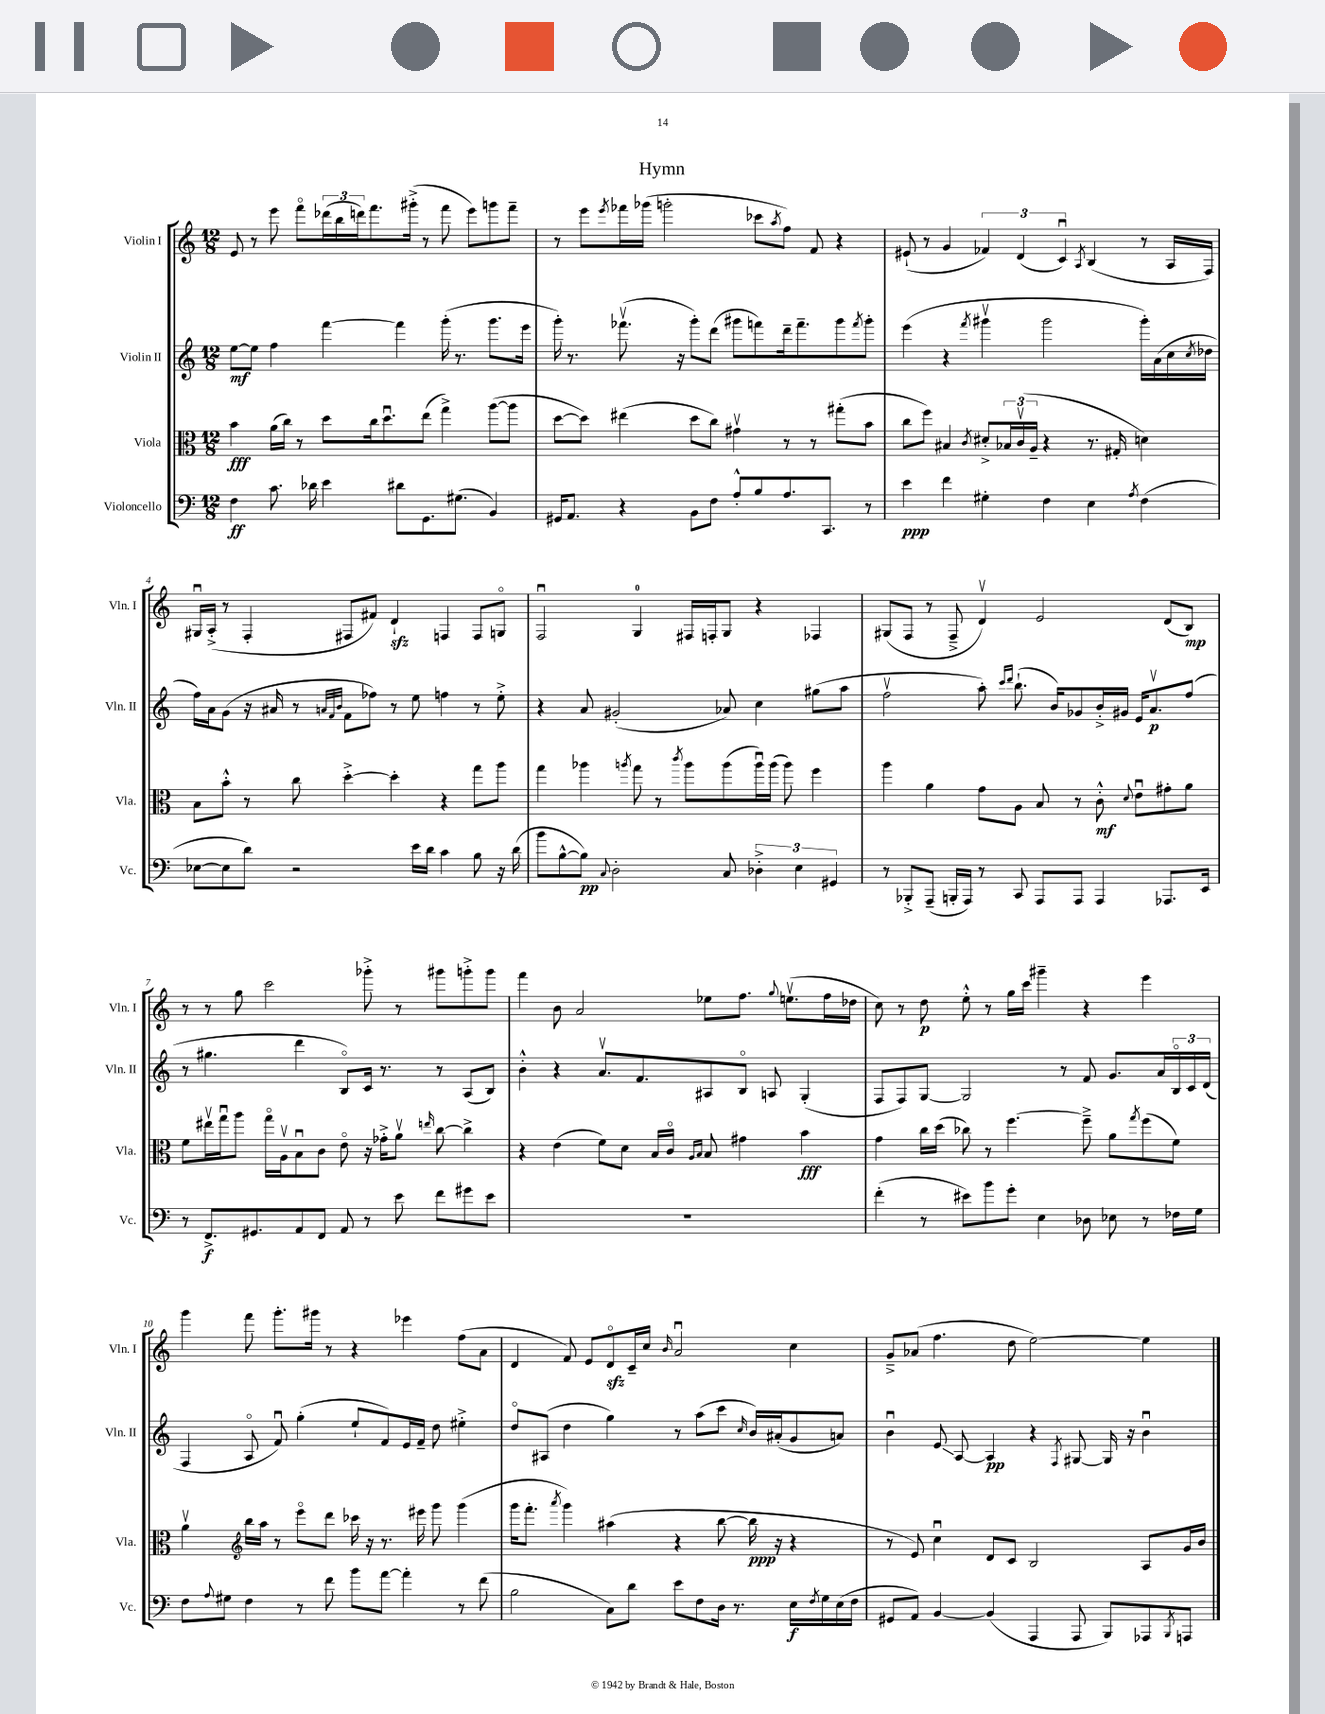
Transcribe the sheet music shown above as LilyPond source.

\header { title = "Hymn" }
<<
\new StaffGroup <<
\new Staff = "s0" \with { instrumentName = "Violin I" shortInstrumentName = "Vln. I" } {
    \clef treble \key c \major \numericTimeSignature \time 12/8
    e'8 r8 e'''8 f'''8\flageolet \tuplet 3/2 { des'''16( b''16 d'''16) } f'''8. gis'''16-.->( r8 f'''8 e'''8) g'''8 f'''8-- |
    r8 e'''8 \acciaccatura { e'''8 } fes'''16 ges'''16( g'''2-. ces'''8 \acciaccatura { a''8 } f''8) f'8 r4 |
    eis'8-!( r8 g'4 \tuplet 3/2 { fes'4) d'4( c'4\downbow) } \acciaccatura { a8 } b4( r8 a16 f16) |
    gis16\downbow a16-.->( r8 f4-. fis8 fis'8) d'4-!\sfz f4 f8 g8\flageolet |
    f2\downbow g4-0 fis16 f16-. g8 r4 fes4 |
    gis8( f8 r8 f8---> d'4\upbow) e'2 d'8( b8\mp) |
    r8 r8 g''8 c'''2 ges'''8-.-> r8 gis'''8 g'''8-.-> g'''8 |
    f'''4 b'8 a'2 ees''8 f''8. \appoggiatura { g''8 } e''8.\upbow( f''16 des''16 |
    c''8) r8 d''8\p e''8-.-^ r8 g''16 c'''16 gis'''4-- r4 e'''4 |
    g'''4 f'''8 g'''8.-. gis'''16 r8 r4 ees'''4 f''8( a'8 |
    d'4 f'8) e'8 d'8\flageolet\sfz c'16-- c''16 \grace { b'16 } a'2\downbow c''4 |
    g'8---> aes'8( f''4. d''8 e''2~) e''4 \bar "|." |
}
\new Staff = "s1" \with { instrumentName = "Violin II" shortInstrumentName = "Vln. II" } {
    \clef treble \key c \major \numericTimeSignature \time 12/8
    e''8~\mf e''8 f''4 f'''4~ f'''4 g'''16-.( r8. g'''8. e'''16 |
    g'''16-.) r8. fes'''8.\upbow( r16 g'''8-.) d'''8( gis'''8 f'''8) d'''16-- f'''8.-- gis'''8 \acciaccatura { f'''8 } gis'''8-. |
    e'''4( r4 \acciaccatura { f'''8 } gis'''4\upbow gis'''2 gis'''16-.) a'16( c''16 \acciaccatura { c''8 } des''16 |
    f''16) a'16 g'8( r16 ais'16 r8 \grace { a'32 f'32 b'32 } f'8 fes''8) r8 e''8 f''4 r8 e''8-.-> |
    r4 a'8 gis'2-.( aes'8) c''4 gis''8( a''8 |
    f''2\upbow a''8-.) \grace { c'''16 d'''16 } b''8.-!( b'16) ges'8 b'16-.-> gis'16 e'16 a'8.\upbow\p f''8( |
    r8 gis''4. d'''4 b8\flageolet) c'16 r8. r8 a8( b8) |
    b'4-.-^ r4 a'8.\upbow f'8. ais8 b8\flageolet a8 g4-.( |
    f8 f8) g8~ g2 r8 f'8 g'8. a'16 \tuplet 3/2 { b16\flageolet c'16 d'16( } |
    f4 a8\flageolet f'8\downbow) g''4-.( e''8-! f'8) e'16 f'16-- d''8 eis''4-.-> |
    d''8\flageolet ais8( d''4 g''4) r8 a''8( c'''8 \grace { c''16 } b'16) ais'16-.( g'8 a'8) |
    b'4\downbow e'8\glissando a8~ a4\pp r4 \acciaccatura { f8 } gis8~ gis16 r16 b'4\downbow \bar "|." |
}
\new Staff = "s2" \with { instrumentName = "Viola" shortInstrumentName = "Vla." } {
    \clef alto \key c \major \numericTimeSignature \time 12/8
    b'4\fff a'16( c''16) r8 d''8 c''16 d''8.\downbow e''8( g''4->) a''8~( a''8 |
    d''8~ d''8) eis''4( d''8 c''8) gis'4\upbow r8 r8 gis''8-.( b'8 |
    c''8 f''8) bis4 \acciaccatura { c'8 } dis'8-.-> \tuplet 3/2 { bes16 c'16\upbow( a16-- } r4 r8. gis16-. d'4) |
    b8 b'8-.-^ r8 c''8 d''4~-.-> d''4-. r4 g''8 a''8 |
    g''4 aes''4 \acciaccatura { a''8 } g''8 r8 \acciaccatura { c'''8 } a''8 a''8( a''16\downbow) a''16( a''8) f''4 |
    a''4 a'4 g'8 a8 b8 r8 c'8-.-^\mf \appoggiatura { d'8 } e'8\downbow gis'8-. a'8 |
    f'8 eis''16\upbow g''16\downbow a''8 g''16\flageolet a16\upbow b8\downbow c'8 e'8\flageolet r16 ges'16-.-> a'8\upbow \grace { e''16 } c''8~ c''4-> |
    r4 e'4( f'8) d'8 b16 c'16\flageolet \grace { a16 b16 } b8 gis'4 b'4\fff |
    g'4 c''16 d''16( ces''8) r8 f''4.~ f''8---> a'8 \acciaccatura { g''8 } f''8( f'8) |
    a'4\upbow \clef treble b''16 a''16 r8 e'''8\flageolet d'''8 ces'''16 r16 r8. eis'''16 g'''8 g'''4( |
    g'''16 f'''8.-. \acciaccatura { a'''8 } g'''4) ais''4( r4 b''8~ b''16\ppp r16 r4 |
    r8 e'8) c''4\downbow d'8 c'8 b2 a8 g'16 b'16 \bar "|." |
}
\new Staff = "s3" \with { instrumentName = "Violoncello" shortInstrumentName = "Vc." } {
    \clef bass \key c \major \numericTimeSignature \time 12/8
    f4\ff c'8. des'16 e'4 dis'8 g,8. gis8.( b,4) |
    gis,16 a,8. r4 b,8 f8 a8-.-^ b8 a8. c,8. r8 |
    e'4\ppp f'4 gis4-. f4 e4 \acciaccatura { a8 } f4( |
    ees8~ ees8 d'8) r2 e'16 d'16 c'4 b8 r16 d'16( |
    b'8 b8~-^ b8\pp) \appoggiatura { c8 } d2-. c8 \tuplet 3/2 { des4-.-> e4 gis,4 } |
    r8 bes,,8-.-> a,,8--( b,,16-. a,,16) r8 c,8 a,,8 a,,8 a,,4 aes,,8. e,16 |
    r8 f,8.->\f gis,8. a,8 f,8 a,8 r8 e'8 f'8 gis'8 e'8 |
    R1. |
    f'4-.( r8 eis'8) b'8 g'8-. e4 des8 ees8 r8 fes16 g16 |
    f8 \appoggiatura { a8 } gis8 f4 r8 f'8 b'8 a'8~ a'4-. r8 f'8( |
    b2 c8) d'8 e'8 f8 d16 r8. e16\f \acciaccatura { f8 } g16 e16( f16 |
    gis,8 a,8) b,4~ b,4( a,,4 a,,8 b,,8) aes,,8 \acciaccatura { b,,8 } a,,8 \bar "|." |
}
>>
>>
